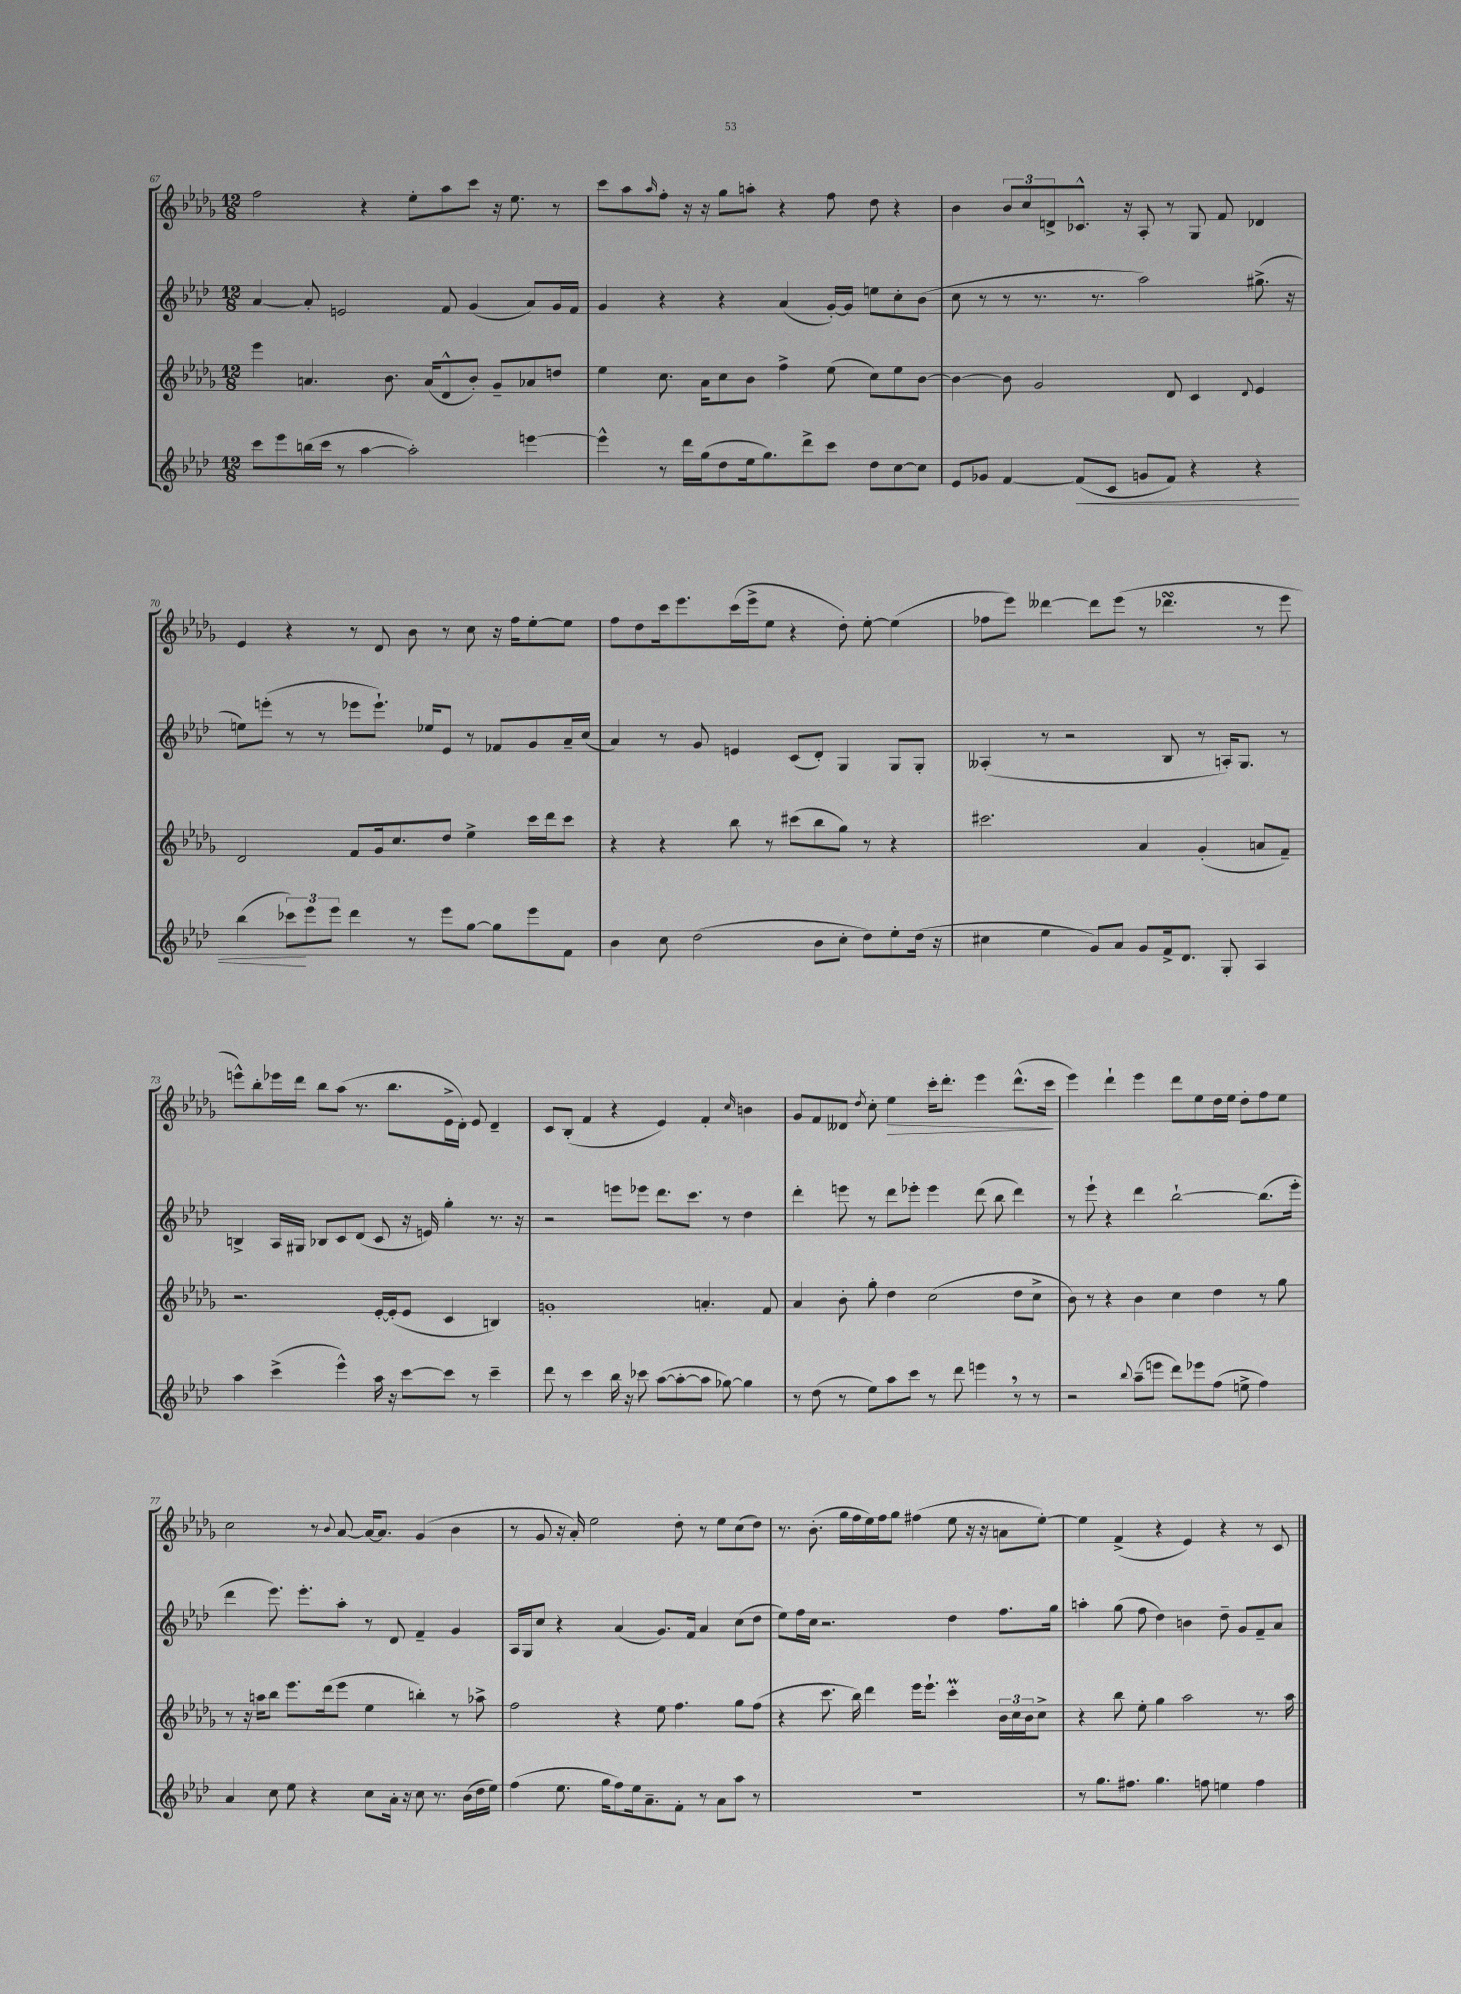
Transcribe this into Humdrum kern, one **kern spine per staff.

**kern	**dynam	**kern	**kern	**kern	**dynam
*part4	*part4	*part3	*part2	*part1	*part1
*staff4	*staff4	*staff3	*staff2	*staff1	*staff1
*clefG2	*	*clefG2	*clefG2	*clefG2	*
*k[b-e-a-d-]	*	*k[b-e-a-d-g-]	*k[b-e-a-d-]	*k[b-e-a-d-g-]	*
*M12/8	*	*M12/8	*M12/8	*M12/8	*
=67	=67	=67	=67	=67	=67
8ccc\L	.	4eee-\	[4a-/	2ff\	.
8eee-\	.	.	.	.	.
(16bbn\L	.	4.an/	8a-'/]	.	.
16ccc\JJ	.	.	.	.	.
8r	.	.	2en/	.	.
[4aa-\	.	.	.	4r	.
.	.	8.b-\	.	.	.
2aa-'\])	.	.	.	8ee-'\L	.
.	.	(16a/KL	.	.	.
.	.	8d-^^/	8f/	8aa-\	.
.	.	8b-'/J)	(4g/	8ccc\J	.
.	.	8g-~/L	.	16r	.
.	.	.	.	8.ee-\	.
[4eeen\	.	8a-X/	8a-/L)	.	.
.	.	8ddn/J	16g/L	8r	.
.	.	.	16f/JJ	.	.
=68	=68	=68	=68	=68	=68
4eee^^\]	.	4ee-\	4g/	8ccc\L	.
.	.	.	.	8aa-\	.
.	.	.	.	16qqaa-/	.
8r	.	8.cc\	4r	8ff'\J	.
16ddd-\LL	.	.	.	16r	.
(16gg\J	.	16a-\KL	.	16r	.
8dd-\	.	8cc\	4r	8gg-\L	.
16ee-\k	.	8b-\J	.	8aan'\J	.
8.gg\)	.	.	.	.	.
.	.	4ff^\	(4a-/	4r	.
8ddd-^\	.	.	.	.	.
8ccc\J	.	(8ee-\	[16g'/LL)	8ff\	.
.	.	.	16g/JJ]	.	.
8dd-\L	.	8cc\L)	8een\L	8dd-\	.
[8cc\	.	8ee-\	8cc'\	4r	.
8cc\J]	.	[8b-\J	(8b-\J	.	.
=69	=69	=69	=69	=69	=69
8e-/L	.	4b-\_	8cc\	4b-\	.
8g-X/J	.	.	8r	.	.
[4f/	.	8b-\]	8r	12b-/L	.
.	.	.	.	12cc/	.
.	.	2g-/	8.r	.	.
.	.	.	.	12dn^/	.
!	!LO:HP:b	!	!	!	!
(8f/L]	<	.	.	8.c-X^^/J	.
.	.	.	8.r	.	.
8c/J	.	.	.	.	.
.	.	.	.	16r	.
8gn/L	.	.	2aa-\)	8A-'/	.
8f/J)	.	8d-/	.	8r	.
4r	.	4c/	.	8G-/	.
.	.	.	.	8f/	.
.	.	8qqd-/	.	.	.
4r	.	4e-/	(8.gg#X^\	4d-X/	.
.	.	.	16r	.	.
!!LO:LB:g=z
=70	=70	=70	=70	=70	=70
(4bb-\	.	2d-/	8een\L)	4e-/	.
.	.	.	(8eeen'\J	.	.
12ccc-X\L)	.	.	8r	4r	.
12eee-\	[	.	.	.	.
.	.	.	8r	.	.
12eee-\J	.	.	.	.	.
4ddd-\	.	8f/L	8eee-X\L	8r	.
.	.	16g-/k	8.eee-`\J)	8d-/	.
.	.	8.cc/	.	.	.
8r	.	.	.	8b-\	.
.	.	.	16ee-X/KL	.	.
8eee-\L	.	8dd-/J	8e-/J	8r	.
[8gg\J	.	4ee-^\	8r	8cc\	.
8gg\L]	.	.	8f-X/L	16r	.
.	.	.	.	16ff\KL	.
8eee-\	.	16ccc\LL	8g/	[8ee-'\	.
.	.	16ddd-\J	.	.	.
8f\J	.	8ccc\J	16a-~/L	8ee-\J]	.
.	.	.	(16cc/JJ	.	.
=71	=71	=71	=71	=71	=71
4b-\	.	4r	4a-/)	8ff\L	.
.	.	.	.	8dd-\	.
8cc\	.	4r	8r	16ccc\k	.
.	.	.	.	8.eee-\	.
(2dd-\	.	.	8g/	.	.
.	.	8bb-\	4en/	(16ccc\L	.
.	.	.	.	16eee-^\J	.
.	.	8r	.	8ee-\J	.
.	.	(8ccc#X\L	(8c/L	4r	.
8b-\L	.	8bb-\	8d-'/J)	.	.
8cc'\J	.	8gg-\J)	4G/	8dd-'\)	.
8dd-\L)	.	8r	.	[8ee-'\	.
8ee-'\	.	4r	8G/L	(4ee-\]	.
(16dd-\Jk	.	.	8G'/J	.	.
16r	.	.	.	.	.
=72	=72	=72	=72	=72	=72
4cc#X\	.	2.ccc#X\	(4A--X'/	8ff-X\L	.
.	.	.	.	8eee-\J)	.
4ee-\	.	.	8r	[4ddd--X\	.
.	.	.	2r	.	.
8g/L)	.	.	.	8ddd--\L]	.
8a-/J	.	.	.	(8eee-\J	.
8g/L	.	4a-/	.	8r	.
16f^/k	.	.	8B-/	4.ddd-XsSSs\	.
8.d-/J	.	.	.	.	.
.	.	(4g-'/	8r	.	.
8G'/	.	.	16An'/KL)	.	.
.	.	.	8.G/J	.	.
4A-/	.	8an/L	.	8r	.
.	.	8f~/J)	8r	8eee-\	.
!!LO:LB:g=z
=73	=73	=73	=73	=73	=73
4aa-\	.	2.r	4Bn^/	8eeen^^\L)	.
.	.	.	.	8bb-'\	.
(4ccc^\	.	.	16A-/LL	16eee-X\L	.
.	.	.	16G#X/JJ	16ddd-\JJ	.
.	.	.	8B-X/L	8bb-\L	.
4eee-^^\)	.	.	8c/	(8aa-\J	.
.	.	.	(8d-/J	8.r	.
16aa-\	.	[16e-'/LL	8c/	.	.
16r	.	(16e-'/J]	.	8.bb-\L	.
[8ccc\L	.	8e-/J	16r	.	.
.	.	.	16en/)	.	.
8ccc\J]	.	4c/	4gg'\	16e-^\L	.
.	.	.	.	16d-'\JJ)	.
8r	.	.	.	8e-/	.
4ccc~\	.	4Bn/)	8.r	4d-~/	.
.	.	.	16r	.	.
=74	=74	=74	=74	=74	=74
8ddd-\	.	1gn'	2r	8c/L	.
8r	.	.	.	(8B-'/J	.
4ccc\	.	.	.	4f/	.
16bb-\	.	.	8eeen\L	4r	.
16r	.	.	.	.	.
8ccc-X\	.	.	8eee-X\J	.	.
([8aa-\L	.	.	8.ddd-\L	4e-/)	.
8aa-'\_	.	.	.	.	.
.	.	.	8.ccc\J	.	.
8aa-\J]	.	4.an'/	.	4f'/	.
[8gg-X\)	.	.	8r	.	.
.	.	.	.	16qqcc/	.
4gg-\]	.	.	4dd-\	4bn\	.
.	.	8f/	.	.	.
=75	=75	=75	=75	=75	=75
8r	.	4a-/	4ddd-'\	8g-/L	.
(8dd-\	.	.	.	8f/	.
8r	.	8b-'\	8eeen\	8d--X/J	.
.	.	.	.	8qdd-/	.
8ee-\L)	.	8gg-'\	8r	8cc'\	.
!	!	!	!	!	!LO:HP:b
8aa-\	.	4dd-\	8ddd-\L	4ee-\	>
8ccc\J	.	.	8eee-X'\J	.	.
8r	.	(2cc\	4eee-\	16ccc'\KL	.
.	.	.	.	8.ddd-'\J	.
8ddd-\	.	.	.	.	.
4eeen,\	.	.	(8ddd-\	4eee-\	.
.	.	.	8bb-\	.	.
8r	.	8dd-\L	4ddd-\)	(8.ddd-^^\L	.
8r	.	8cc^\J	.	.	.
.	.	.	.	16ccc\Jk	.
.	.	.	.	.	]
=76	=76	=76	=76	=76	=76
2r	.	8b-\)	8r	4eee-\)	.
.	.	8r	8eee-`\	.	.
.	.	4r	4r	4ddd-`\	.
8qqbb-/	.	.	.	.	.
(8aa-~\L	.	4b-\	4ddd-\	4eee-\	.
8eeen\J	.	.	.	.	.
8ddd-\L)	.	4cc\	[2bb-`\	8ddd-\L	.
8eee-X\	.	.	.	8ee-\	.
(8ff\J	.	4dd-\	.	16dd-\L	.
.	.	.	.	16ee-\JJ	.
8een^\	.	.	.	8dd-'\L	.
4ff\)	.	8r	(8.bb-\L]	8ff\	.
.	.	8gg-\	.	8ee-\J	.
.	.	.	16eee-'\Jk	.	.
!!LO:LB:g=z
=77	=77	=77	=77	=77	=77
4a-/	.	8r	4ddd-\	2cc\	.
.	.	16r	.	.	.
.	.	16aan\KL	.	.	.
8cc\	.	8bb-\J	8.eee-\)	.	.
8ee-\	.	8.eee-\L	.	.	.
.	.	.	8.eee-'\L	.	.
4r	.	.	.	8r	.
.	.	(16ddd-\k	.	.	.
.	.	.	.	8qqb-/	.
.	.	8eee-\J	8aa-'\J	[8a-/	.
8cc\L	.	4ee-\	8r	16a-/KL_	.
.	.	.	.	8.a-/J]	.
16a-'\Jk	.	.	8d-/	.	.
16r	.	.	.	.	.
8cc\	.	4bbn'\)	4f~/	(4g-/	.
8.r	.	.	.	.	.
.	.	8r	4g/	4b-\	.
(16b-\LL	.	.	.	.	.
16dd-\	.	8aa-X^\	.	.	.
16ee-\JJ)	.	.	.	.	.
=78	=78	=78	=78	=78	=78
(4ff\	.	2ff\	16A-/LL	8r	.
.	.	.	16G/J	.	.
.	.	.	8cc/J	8g-/	.
8.ee-\	.	.	4r	16r	.
.	.	.	.	16a-'/)	.
.	.	.	.	2ee-\	.
16gg\KL	.	.	.	.	.
8ff\)	.	4r	(4a-/	.	.
16ee-\k	.	.	.	.	.
8.a-~\	.	.	.	.	.
.	.	8ee-\	8.g/L)	.	.
8f'\J	.	4.ff\	.	8dd-'\	.
.	.	.	16f/Jk	.	.
8r	.	.	4a-/	8r	.
8a-\L	.	.	.	8ee-\L	.
8aa-\J	.	8gg-\L	(8cc\L	(8cc\	.
8r	.	(8ff\J	8dd-\J	8dd-\J)	.
=79	=79	=79	=79	=79	=79
1.r	.	4r	8ee-\L)	8.r	.
.	.	.	16ff\L	.	.
.	.	.	16cc\JJ	(8.b-'\	.
.	.	8.ccc\	2.r	.	.
.	.	.	.	16gg-\LL	.
.	.	16bb-\)	.	16ff\	.
.	.	4ddd-\	.	16ee-\)	.
.	.	.	.	16ff\J	.
.	.	.	.	8gg-\J	.
.	.	16eee-\KL	.	(4ff#X\	.
.	.	8.eee-`\J	.	.	.
.	.	4cccm'\	4dd-\	8ee-\	.
.	.	.	.	16r	.
.	.	.	.	16r	.
.	.	24b-\LL	8.ff\L	8an\L	.
.	.	24cc\	.	.	.
.	.	24b-\J	.	.	.
.	.	8cc^\J	.	[8ee-'\J)	.
.	.	.	16gg\Jk	.	.
=80	=80	=80	=80	=80	=80
8r	.	4r	4aan'\	4ee-\]	.
8.gg\L	.	.	.	.	.
.	.	8bb-\	(8gg\	(4f^/	.
8.ff#X\J	.	.	.	.	.
.	.	8ee-'\	8ff\	.	.
4.gg\	.	4gg-\	4dd-\)	4r	.
.	.	2aa-\	4bn\	4e-/)	.
8ffn\	.	.	.	.	.
4een\	.	.	8dd-~\	4r	.
.	.	.	8g/L	.	.
4ff\	.	8.r	8f~/	8r	.
.	.	.	8a-/J	8c/	.
.	.	16aa-\	.	.	.
==	==	==	==	==	==
*-	*-	*-	*-	*-	*-
